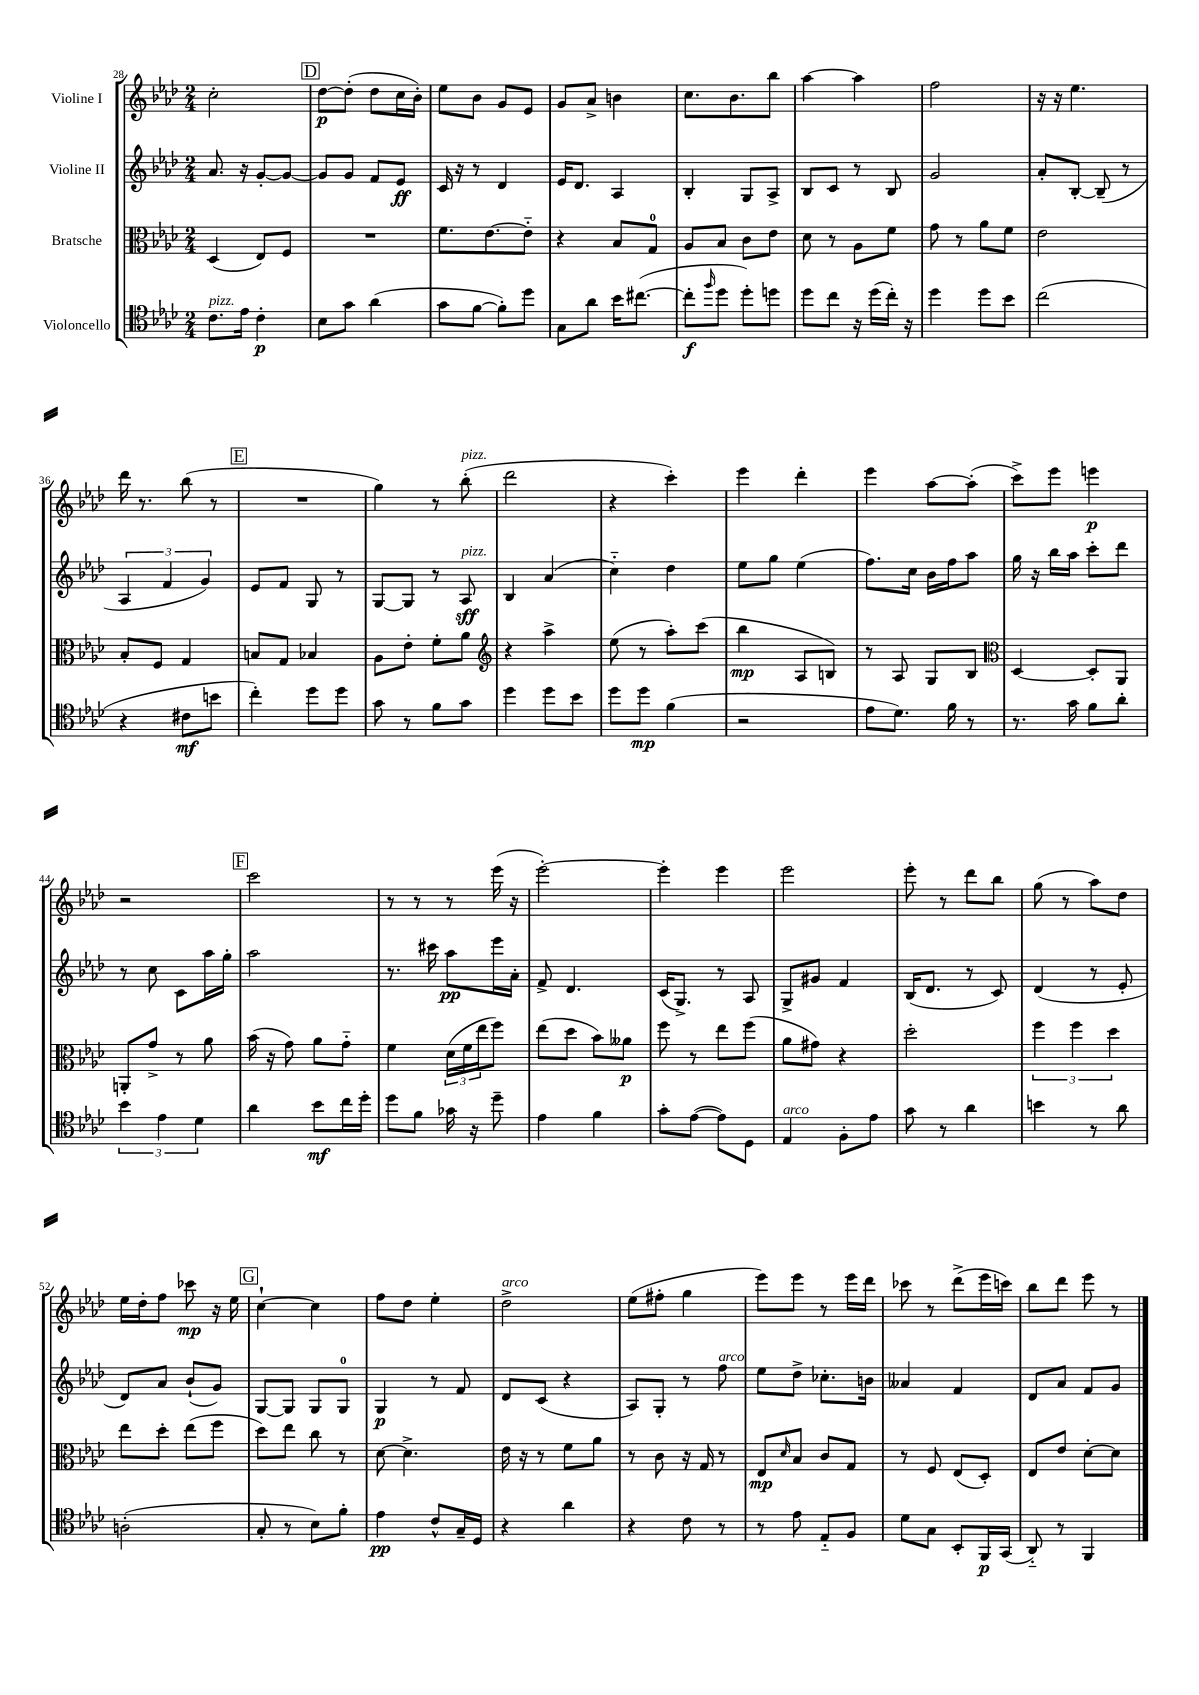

**kern	**dynam	**kern	**dynam	**kern	**dynam	**kern	**dynam
*part4	*part4	*part3	*part3	*part2	*part2	*part1	*part1
*staff4	*staff4	*staff3	*staff3	*staff2	*staff2	*staff1	*staff1
*I"Violoncello	*	*I"Bratsche	*	*I"Violine II	*	*I"Violine I	*
*clefC4	*	*clefC3	*	*clefG2	*	*clefG2	*
*k[b-e-a-d-]	*	*k[b-e-a-d-]	*	*k[b-e-a-d-]	*	*k[b-e-a-d-]	*
*M2/4	*	*M2/4	*	*M2/4	*	*M2/4	*
=28	=28	=28	=28	=28	=28	=28	=28
!LO:TX:a:i:t=pizz.	!	!	!	!	!	!	!
8.c\L	.	(4D-/	.	8.a-/	.	2cc'\	.
16e-\Jk	.	.	.	16r	.	.	.
4c'\	p	8E-/L)	.	[8g'/L	.	.	.
.	.	8F/J	.	8g/J_	.	.	.
!!LO:REH:place=s1:t=D
=29	=29	=29	=29	=29	=29	=29	=29
8B-\L	.	2r	.	8g/L]	.	[8dd-\L	p
8g\J	.	.	.	8g/J	.	(8dd-'\J]	.
(4a-\	.	.	.	8f/L	.	8dd-\L	.
.	.	.	.	8e-/J	ff	16cc\L	.
.	.	.	.	.	.	16b-'\JJ)	.
=30	=30	=30	=30	=30	=30	=30	=30
8g\L	.	8.f\L	.	16c/	.	8ee-\L	.
.	.	.	.	16r	.	.	.
[8f\J	.	.	.	8r	.	8b-\J	.
.	.	[8.e-\	.	.	.	.	.
8f'\L])	.	.	.	4d-/	.	8g/L	.
8dd-\J	.	8e-\J]	.	.	.	8e-/J	.
=31	=31	=31	=31	=31	=31	=31	=31
8G\L	.	4r	.	16e-/KL	.	8g/L	.
.	.	.	.	8.d-/J	.	.	.
8a-\J	.	.	.	.	.	8a-^/J	.
16b-\KL	.	8B-/L	.	4A-/	.	4bn\	.
([8.cc#X\J	.	.	.	.	.	.	.
.	.	8G/J	.	.	.	.	.
=32	=32	=32	=32	=32	=32	=32	=32
8cc#'\L]	f	8A-/L	.	4B-'/	.	8.cc\L	.
16qqff/	.	.	.	.	.	.	.
8dd-\J	.	8B-/J	.	.	.	.	.
.	.	.	.	.	.	8.b-\	.
8dd-'\L)	.	8c\L	.	8G/L	.	.	.
8ddn\J	.	8e-\J	.	8A-^/J	.	8bb-\J	.
=33	=33	=33	=33	=33	=33	=33	=33
8dd-\L	.	8d-\	.	8B-/L	.	[4aa-\	.
8cc\J	.	8r	.	8c/J	.	.	.
16r	.	8A-\L	.	8r	.	4aa-\]	.
(16dd-\LL	.	.	.	.	.	.	.
16cc'\JJ)	.	8f\J	.	8B-/	.	.	.
16r	.	.	.	.	.	.	.
=34	=34	=34	=34	=34	=34	=34	=34
4dd-\	.	8g\	.	2g/	.	2ff\	.
.	.	8r	.	.	.	.	.
8dd-\L	.	8a-\L	.	.	.	.	.
8b-\J	.	8f\J	.	.	.	.	.
=35	=35	=35	=35	=35	=35	=35	=35
(2cc\	.	2e-\	.	8a-'/L	.	16r	.
.	.	.	.	.	.	16r	.
.	.	.	.	[8B-'/J	.	4.ee-\	.
.	.	.	.	(8B-~/]	.	.	.
.	.	.	.	8r	.	.	.
!!LO:LB:g=z
=36	=36	=36	=36	=36	=36	=36	=36
4r	.	8B-'/L	.	6A-/	.	16ddd-\	.
.	.	.	.	.	.	8.r	.
.	.	8F/J	.	.	.	.	.
.	.	.	.	6f/	.	.	.
8c#X\L	mf	4G/	.	.	.	(8bb-\	.
.	.	.	.	6g/)	.	.	.
8bn\J	.	.	.	.	.	8r	.
!!LO:REH:place=s1:t=E
=37	=37	=37	=37	=37	=37	=37	=37
4cc'\)	.	8Bn/L	.	8e-/L	.	2r	.
.	.	8G/J	.	8f/J	.	.	.
8dd-\L	.	4B-X/	.	8G/	.	.	.
8dd-\J	.	.	.	8r	.	.	.
=38	=38	=38	=38	=38	=38	=38	=38
8g\	.	8A-\L	.	[8G/L	.	4gg\)	.
8r	.	8e-'\J	.	8G/J]	.	.	.
8f\L	.	8f'\L	.	8r	.	8r	.
!	!	!	!	!	!	!LO:TX:a:i:t=pizz.	!
!	!	!	!	!LO:TX:a:i:t=pizz.	!	!	!
8g\J	.	8a-\J	.	8A-/	sff	(8bb-'\	.
=39	=39	=39	=39	=39	=39	=39	=39
*	*	*clefG2	*	*	*	*	*
4dd-\	.	4r	.	4B-/	.	2ddd-\	.
8dd-\L	.	4aa-^\	.	(4a-/	.	.	.
8b-\J	.	.	.	.	.	.	.
=40	=40	=40	=40	=40	=40	=40	=40
8dd-\L	.	(8ee-\	.	4cc\)	.	4r	.
8dd-\J	mp	8r	.	.	.	.	.
(4f\	.	8aa-'\L)	.	4dd-\	.	4ccc'\)	.
.	.	(8ccc\J	.	.	.	.	.
=41	=41	=41	=41	=41	=41	=41	=41
2r	.	4bb-\	mp	8ee-\L	.	4eee-\	.
.	.	.	.	8gg\J	.	.	.
.	.	8A-/L	.	(4ee-\	.	4ddd-'\	.
.	.	8Bn/J)	.	.	.	.	.
=42	=42	=42	=42	=42	=42	=42	=42
8e-\L	.	8r	.	8.ff\L)	.	4eee-\	.
8.d-\J)	.	8A-/	.	.	.	.	.
.	.	.	.	16cc\Jk	.	.	.
.	.	8G/L	.	16b-\LL	.	[8aa-\L	.
16f\	.	.	.	16ff\J	.	.	.
8r	.	8B-/J	.	8aa-\J	.	(8aa-'\J]	.
=43	=43	=43	=43	=43	=43	=43	=43
*	*	*clefC3	*	*	*	*	*
8.r	.	[4D-/	.	16gg\	.	8ccc^\L)	.
.	.	.	.	16r	.	.	.
.	.	.	.	16bb-\LL	.	8eee-\J	.
16g\	.	.	.	16aa-\JJ	.	.	.
8f\L	.	8D-'/L]	.	8ccc'\L	.	4eeen\	p
8a-'\J	.	8AA-/J	.	8ddd-\J	.	.	.
!!LO:LB:g=z
=44	=44	=44	=44	=44	=44	=44	=44
6b-\	.	8AAn'/L	.	8r	.	2r	.
.	.	8g^/J	.	8cc\	.	.	.
6e-\	.	.	.	.	.	.	.
.	.	8r	.	8c\L	.	.	.
6d-\	.	.	.	.	.	.	.
.	.	8a-\	.	16aa-\L	.	.	.
.	.	.	.	16gg'\JJ	.	.	.
!!LO:REH:place=s1:t=F
=45	=45	=45	=45	=45	=45	=45	=45
4a-\	.	(16b-\	.	2aa-\	.	2ccc\	.
.	.	16r	.	.	.	.	.
.	.	8g\)	.	.	.	.	.
8b-\L	mf	8a-\L	.	.	.	.	.
16cc\L	.	8g\J	.	.	.	.	.
16dd-'\JJ	.	.	.	.	.	.	.
=46	=46	=46	=46	=46	=46	=46	=46
8dd-\L	.	4f\	.	8.r	.	8r	.
8f\J	.	.	.	.	.	8r	.
.	.	.	.	16ccc#X\	.	.	.
16g-X\	.	(24d-\LL	.	8aa-\L	pp	8r	.
.	.	24f\	.	.	.	.	.
16r	.	.	.	.	.	.	.
.	.	24ee-\J	.	.	.	.	.
8dd-~\	.	8ff\J)	.	16eee-\L	.	(16eee-\	.
.	.	.	.	16a-'\JJ	.	16r	.
=47	=47	=47	=47	=47	=47	=47	=47
4e-\	.	(8ee-\L	.	8f^/	.	[2eee-'\)	.
.	.	8dd-\J	.	4.d-/	.	.	.
4f\	.	8b-\L)	.	.	.	.	.
.	.	8a--X\J	p	.	.	.	.
=48	=48	=48	=48	=48	=48	=48	=48
8g'\L	.	8ff\	.	(16c/KL	.	4eee-'\]	.
.	.	.	.	8.G^/J)	.	.	.
([8e-\J	.	8r	.	.	.	.	.
8e-\L])	.	8ee-\L	.	8r	.	4eee-\	.
8D-\J	.	(8ff\J	.	8A-/	.	.	.
=49	=49	=49	=49	=49	=49	=49	=49
!LO:TX:a:i:t=arco	!	!	!	!	!	!	!
4E-/	.	8a-\L	.	8G^/L	.	2eee-\	.
.	.	8g#X\J)	.	8g#X/J	.	.	.
8F'\L	.	4r	.	4f/	.	.	.
8e-\J	.	.	.	.	.	.	.
=50	=50	=50	=50	=50	=50	=50	=50
8g\	.	2dd-'\	.	(16B-/KL	.	8eee-'\	.
.	.	.	.	8.d-/J	.	.	.
8r	.	.	.	.	.	8r	.
4a-\	.	.	.	8r	.	8ddd-\L	.
.	.	.	.	8c/)	.	8bb-\J	.
=51	=51	=51	=51	=51	=51	=51	=51
4bn\	.	6ff\	.	(4d-/	.	(8gg\	.
.	.	.	.	.	.	8r	.
.	.	6ff\	.	.	.	.	.
8r	.	.	.	8r	.	8aa-\L)	.
.	.	6dd-\	.	.	.	.	.
8a-\	.	.	.	8e-'/	.	8dd-\J	.
!!LO:LB:g=z
=52	=52	=52	=52	=52	=52	=52	=52
(2An'\	.	8ee-\L	.	8d-/L)	.	16ee-\LL	.
.	.	.	.	.	.	16dd-'\J	.
.	.	8dd-'\J	.	8a-/J	.	8ff\J	.
.	.	(8ee-\L	.	(8b-`/L	.	8ccc-X\	mp
.	.	8ff\J	.	8g/J)	.	16r	.
.	.	.	.	.	.	16ee-\	.
!!LO:REH:place=s1:t=G
=53	=53	=53	=53	=53	=53	=53	=53
8G'/	.	8dd-\L)	.	[8G/L	.	[4cc`\	.
8r	.	8ee-\J	.	8G/J]	.	.	.
8B-\L)	.	8cc\	.	8G/L	.	4cc\]	.
8f'\J	.	8r	.	8G/J	.	.	.
=54	=54	=54	=54	=54	=54	=54	=54
4e-\	pp	[8d-\	.	4G/	p	8ff\L	.
.	.	4.d-^\]	.	.	.	8dd-\J	.
8c^^/L	.	.	.	8r	.	4ee-'\	.
16G~/L	.	.	.	8f/	.	.	.
16D-/JJ	.	.	.	.	.	.	.
=55	=55	=55	=55	=55	=55	=55	=55
!	!	!	!	!	!	!LO:TX:a:i:t=arco	!
4r	.	16e-\	.	8d-/L	.	2dd-^\	.
.	.	16r	.	.	.	.	.
.	.	8r	.	(8c/J	.	.	.
4a-\	.	8f\L	.	4r	.	.	.
.	.	8a-\J	.	.	.	.	.
=56	=56	=56	=56	=56	=56	=56	=56
4r	.	8r	.	8A-/L)	.	(8ee-\L	.
.	.	8c\	.	8G'/J	.	8ff#X'\J	.
8c\	.	16r	.	8r	.	4gg\	.
.	.	16G/	.	.	.	.	.
!	!	!	!	!LO:TX:a:i:t=arco	!	!	!
8r	.	8r	.	8ff\	.	.	.
=57	=57	=57	=57	=57	=57	=57	=57
8r	.	8E-/L	mp	8ee-\L	.	8eee-\L)	.
.	.	16qqd-/	.	.	.	.	.
8e-\	.	8B-/J	.	8dd-^\J	.	8eee-\J	.
8E-/L	.	8c/L	.	8.cc-X'\L	.	8r	.
8F/J	.	8G/J	.	.	.	16eee-\LL	.
.	.	.	.	16bn\Jk	.	16ddd-\JJ	.
=58	=58	=58	=58	=58	=58	=58	=58
8d-\L	.	8r	.	4a--X/	.	8ccc-X\	.
8G\J	.	8F/	.	.	.	8r	.
8BB-'/L	.	(8E-/L	.	4f/	.	(8ddd-^\L	.
16FF/L	p	8D-'/J)	.	.	.	16eee-\L	.
(16GG/JJ	.	.	.	.	.	16cccn\JJ)	.
=59	=59	=59	=59	=59	=59	=59	=59
8AA-/)	.	8E-/L	.	8d-/L	.	8bb-\L	.
8r	.	8e-/J	.	8a-/J	.	8ddd-\J	.
4FF/	.	[8d-'\L	.	8f/L	.	8eee-\	.
.	.	8d-\J]	.	8g/J	.	8r	.
==	==	==	==	==	==	==	==
*-	*-	*-	*-	*-	*-	*-	*-
